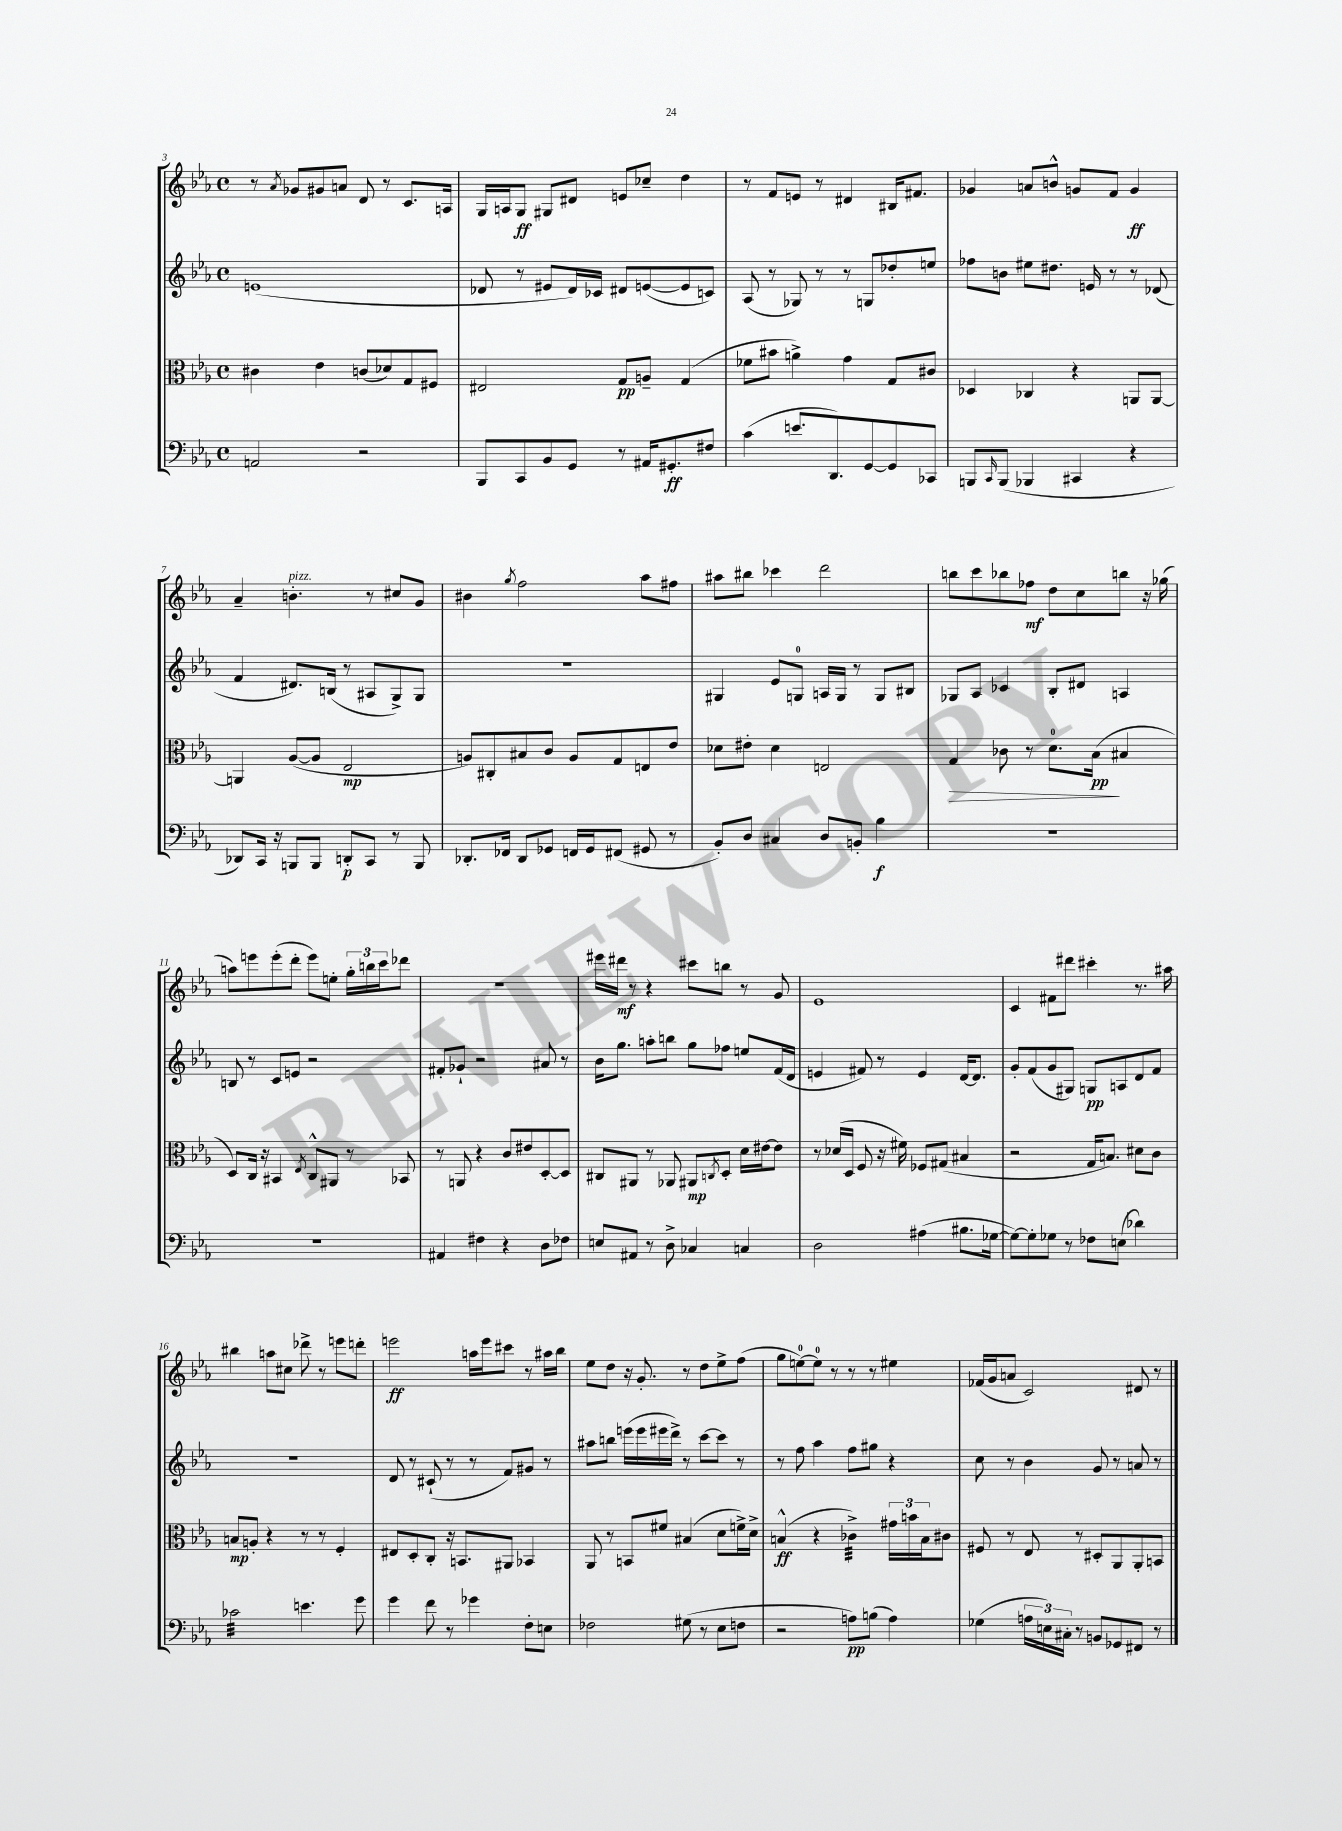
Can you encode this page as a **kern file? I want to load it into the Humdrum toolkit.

**kern	**kern	**kern	**kern
*staff4	*staff3	*staff2	*staff1
*clefF4	*clefC3	*clefG2	*clefG2
*k[b-e-a-]	*k[b-e-a-]	*k[b-e-a-]	*k[b-e-a-]
*M4/4	*M4/4	*M4/4	*M4/4
*met(c)	*met(c)	*met(c)	*met(c)
2AA	4c#	(1e	8r
.	.	.	8qa-
.	.	.	8g-
.	4e-	.	8g#
.	.	.	8a
2r	(8c	.	8d
.	8d-)	.	8r
.	8G	.	8.c
.	8F#	.	.
.	.	.	16A
=	=	=	=
8BBB-	2E#	8d-	16G
.	.	.	16A
8CC	.	8r	8G
8BB-	.	8e#	8G#
8GG	.	16d-)	8d#
.	.	16c-	.
8r	8G	8d#	8e
16AA#	8A~	([8e	8cc-~
8.GG#'	.	.	.
.	(4G	8e]	4dd
8F#	.	8c)	.
=	=	=	=
(4c	8f-	(8A-	8r
.	8b#	8r	8f
8.e	4a^)	8G-)	8e
.	.	8r	8r
8.DD)	.	.	.
.	4g	8r	4d#
[8GG	.	8G	.
8GG]	8G	8dd-'	16B#
.	.	.	8.f#
8CC-	8c#	8ee	.
=	=	=	=
8BBB	4D-	8ff-	4g-
16qqCC	.	.	.
(8BBB	.	8b	.
4BBB-	4C-	8ee#	8a
.	.	8.dd#	8b^^
4CC#	4r	.	8g
.	.	16e	.
.	.	8r	8f
4r	8AA	8r	4g
.	[8AA	(8d-	.
=	=	=	=
8DD-)	4AA]	4f	4a-~
16CC	.	.	.
16r	.	.	.
8BBB	([8A-	8.d#)	4.b'
8BBB	8A-]	.	.
.	.	(16B	.
8DD'	2E-	8r	.
8CC	.	8A#	8r
8r	.	8G^)	8cc#
8BBB	.	8G	8g
=	=	=	=
8.DD-'	8A)	1r	4b#
.	8C#'	.	.
16FF-	.	.	.
.	.	.	8qgg
8DD-	8B#	.	2ff
8GG-	8c	.	.
16FF	8A	.	.
16GG-	.	.	.
(8FF#	8G	.	.
8GG#	8E	.	8aa-
8r	8e-	.	8ff#
=	=	=	=
8BB-')	8d-	4G#	8aa#
8D	8e#'	.	8bb#
4C#	4d-	8e-	4ccc-
.	.	8G	.
8D	2E	16A	2ddd
.	.	16G	.
8BB'	.	8r	.
4B-	.	8G	.
.	.	8B#	.
=	=	=	=
1r	4G	8G-	8bb
.	.	8A-	8ccc
.	8c-	4c-	8bb-
.	8r	.	8ff-
.	8.d	8B-'	8dd
.	.	8d#	8cc
.	(16B-	.	.
.	4B#	4A	8bb
.	.	.	16r
.	.	.	(16gg-
=	=	=	=
1r	8D)	8B	8aa)
.	16C	8r	8eee
.	16r	.	.
.	4BB#	8c	(8eee'
.	.	8e	8ddd'
.	8qE-	.	.
.	8C^^	2r	8eee)
.	8AA#	.	8ee'
.	8r	.	24gg'
.	.	.	24bb
.	.	.	24ccc
.	8BB-	.	8ddd-
=	=	=	=
4AA#	8r	8f#'	1r
.	8AA	8g-`	.
4F#	4r	2r	.
4r	8c	.	.
.	8e#	.	.
8D	[8D'	8a#	.
8F-	8D]	8r	.
=	=	=	=
8E	8C#	16b-	16eee#
.	.	8.gg	16ddd#
8AA#	8AA#	.	8r
8r	8r	8aa'	4r
8D^	8AA-	8bb	.
4C-	8AA#	8gg	8ccc#
.	8qC	.	.
.	8D'	8ff-	8bb
4C	16d	8ee	8r
.	[16e#	.	.
.	8e#]	(16f	8g
.	.	16d	.
=	=	=	=
2D	8r	4e	1e-
.	(16d-	.	.
.	16D	.	.
.	8F	8f#)	.
.	16r	8r	.
.	16f#)	.	.
(4A#	8F-	4e	.
.	(8G#	.	.
8.B#	4B#	[16d	.
.	.	8.d]	.
[16G-	.	.	.
=	=	=	=
8G-_)	2r	8g'	4c
8G-']	.	(8f	.
8G-	.	8g	8f#
8r	.	8G#)	8ddd#
8F-	16G	8G	4ccc#'
.	8.B)	.	.
(8E	.	8A	.
4d-)	8d#	8d	8.r
.	8c	8f	.
.	.	.	16aa#
=	=	=	=
2c-	8B	1r	4bb#
.	8A'	.	.
.	4r	.	8aa
.	.	.	8cc#
4.e	8r	.	8ddd-^
.	8r	.	8r
.	4F'	.	8eee
8g	.	.	8ddd'
=	=	=	=
4g	8E#	8d	2eee
.	8D'	8r	.
8f	8C'	(8c#`	.
8r	16r	8r	.
.	8.BB	.	.
4g-	.	8r	16aa
.	.	.	16eee
.	8AA#	8f)	8ccc#
8F'	4BB-	8g#	8r
8E	.	8r	16aa#
.	.	.	16bb-
=	=	=	=
2F-	8AA-	8aa#	8ee-
.	8r	8bb	8dd
.	8BB	(16eee	16r
.	.	16eee	8.g'
.	8f#	16eee#	.
.	.	16ddd^)	.
(8G#	(4B#	8r	8r
8r	.	[8ccc	8dd
8E-	8d	8ccc]	8ee-^
8F	16f^)	8r	(8ff
.	16d^	.	.
=	=	=	=
2r	(4B^^	8r	8gg
.	.	8ff	[8ee)
.	4r	4aa-	8ee]
.	.	.	8r
8A)	4c-^)	8ff	8r
(8B	.	8gg#	8r
4A)	24g#	4r	4ee#
.	24b	.	.
.	24B	.	.
.	8c#	.	.
=	=	=	=
(4G-	8F#	8cc	(16f-
.	.	.	16g
.	8r	8r	8a
24A	8E-	4b-	2c)
24E)	.	.	.
24C#'	.	.	.
8r	8r	.	.
8BB	8D#'	8g	.
8GG-	8AA-	8r	.
8FF#	8AA-'	8a	8d#
8r	8BB	8r	8r
==	==	==	==
*-	*-	*-	*-
